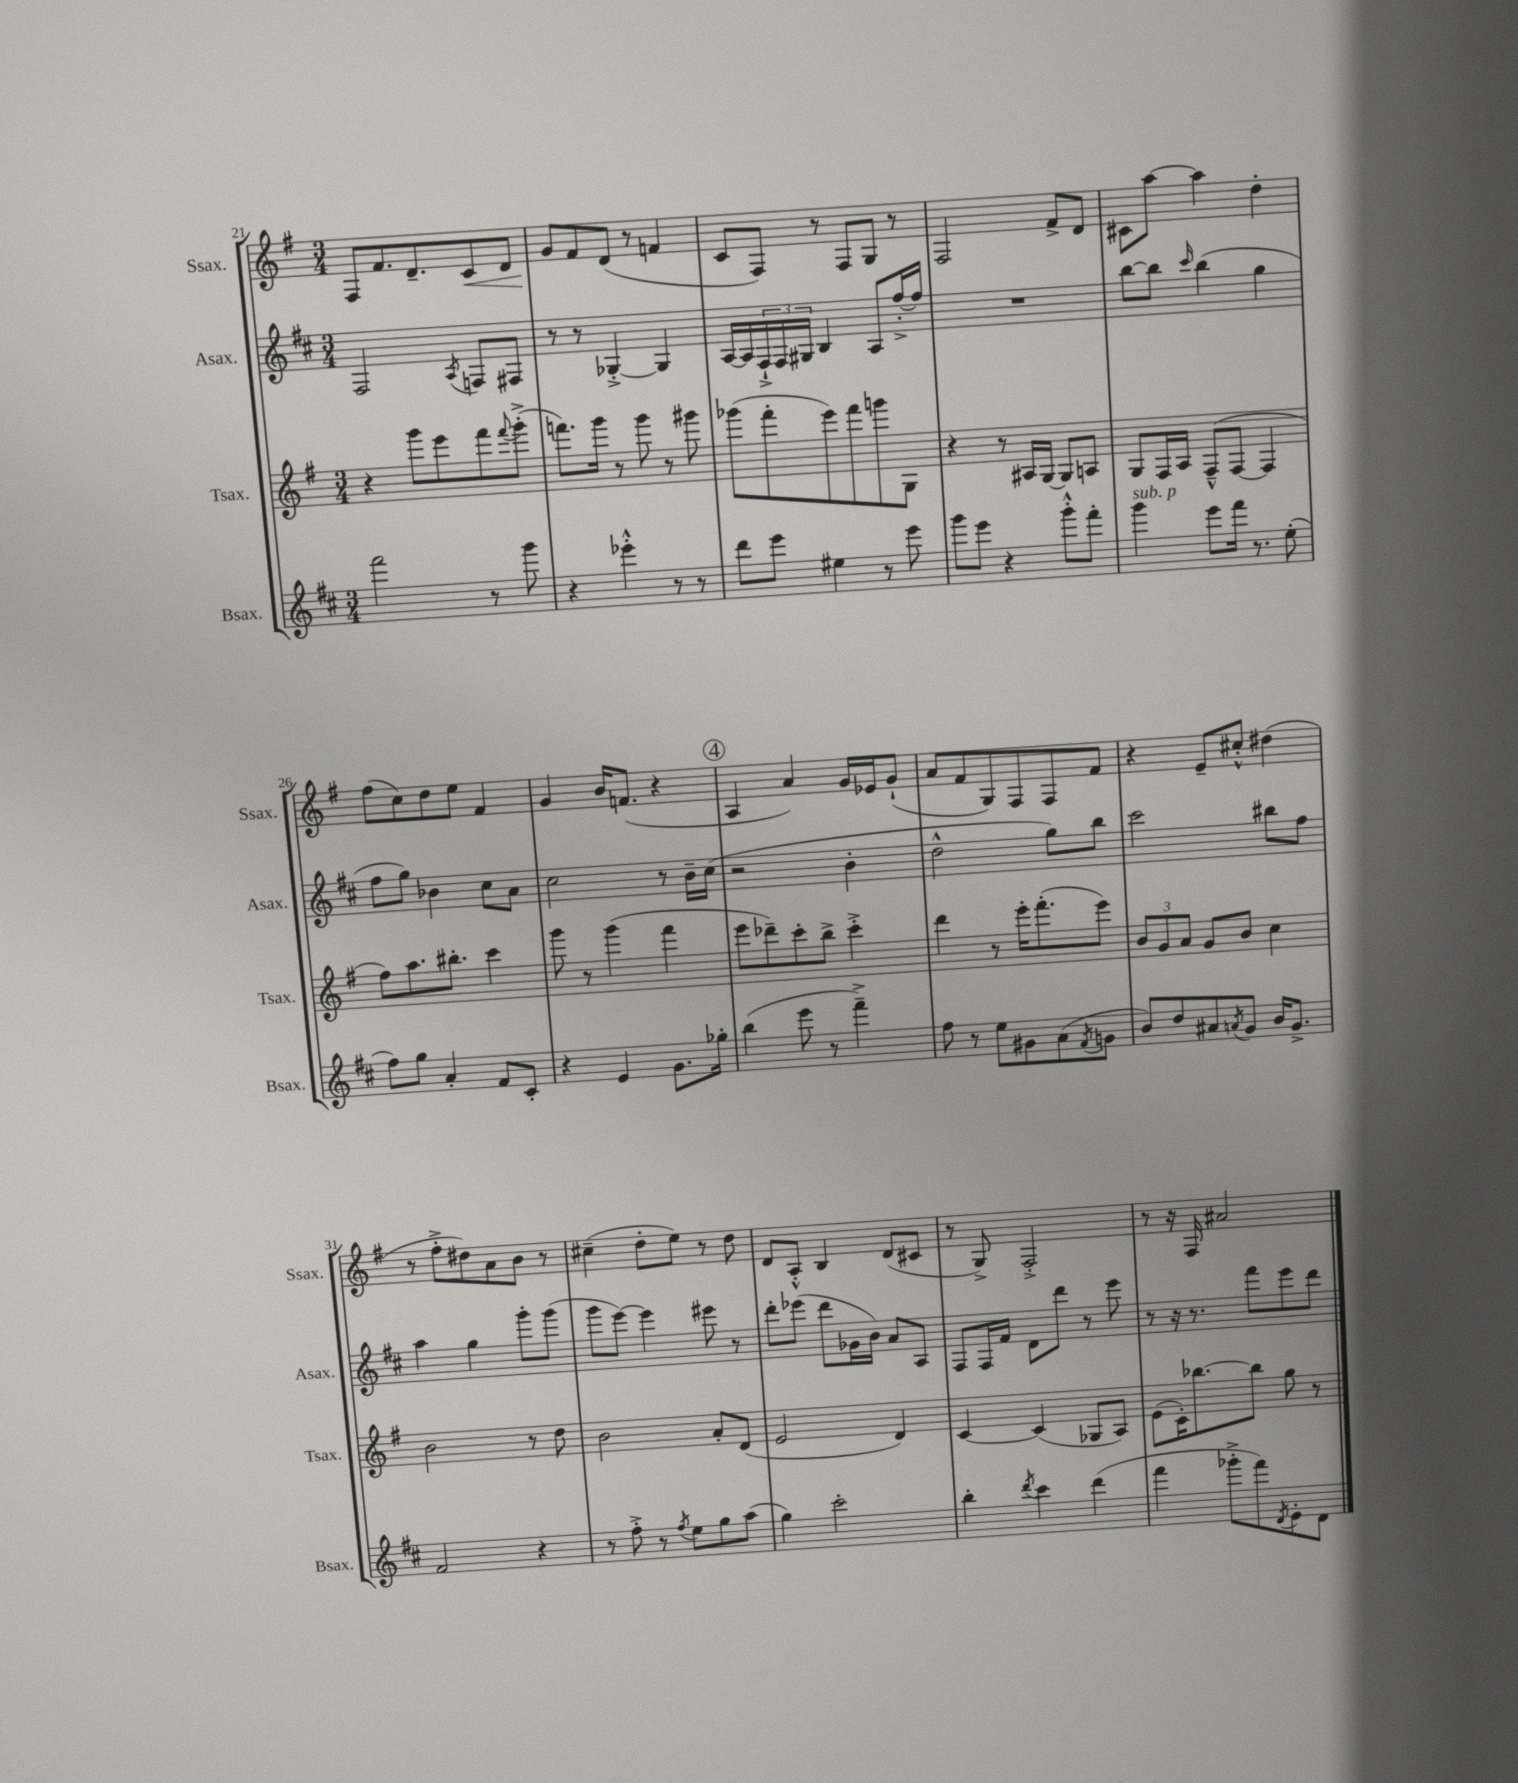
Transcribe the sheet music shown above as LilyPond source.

<<
\new StaffGroup <<
\new Staff = "s0" \with { instrumentName = "Ssax." shortInstrumentName = "Ssax." } {
    \clef treble \key g \major \numericTimeSignature \time 3/4
    fis8 fis'8. d'8.-- c'8\< d'8 |
    g'8\! fis'8 d'8( r8 f'4 |
    c'8 fis8) r8 fis8 g8 r8 |
    fis2 fis'8-> d'8 |
    cis'8 a''8~ a''4 d''4-. |
    fis''8( c''8) d''8 e''8 fis'4 |
    g'4 b'16 f'8.( r4 |
    \mark \markup { \circle "4" } a4 a'4) g'16 ees'16 g'8-!( |
    a'8 fis'8 g8) fis8 fis8 fis'8 |
    r4 e'8-- cis''8-.-^ dis''4( |
    r8 fis''8-.-> dis''8) a'8 b'8 r8 |
    cis''4--( d''8-. e''8) r8 d''8 |
    d'8 a8-.-^ b4 d'8( cis'8 |
    r8 g8->) fis2-.-> |
    r8 r16 fis16 ais'2 \bar "|." |
}
\new Staff = "s1" \with { instrumentName = "Asax." shortInstrumentName = "Asax." } {
    \clef treble \key d \major \numericTimeSignature \time 3/4
    fis2 \acciaccatura { a8 } f8 fis8 |
    r8 r8 ges4~-.-> ges4 |
    a16~ a16 \tuplet 3/2 { fis16-!-> fis16 gis16 } b4 a8 fis''16~-.-> fis''16 |
    R2. |
    b''8~ b''8 \grace { cis'''16 } b''4( g''4 |
    fis''8 g''8) bes'4 cis''8 a'8 |
    cis''2 r8 b'16-- cis''16( |
    \mark \markup { \circle "4" } r2 b'4-. |
    d''2-^ g''8) b''8 |
    cis'''2 bis''8 fis''8 |
    a''4 g''4 g'''8-. g'''8( |
    g'''8 e'''8~) e'''4 eis'''8 r8 |
    d'''8-. ees'''8( d'''8 ges'16 b'16) a'8 a8 |
    fis8 fis16 fis'16 d'8 d'''8 r8 e'''8 |
    r8 r16 r8. fis'''8 e'''8 d'''8 \bar "|." |
}
\new Staff = "s2" \with { instrumentName = "Tsax." shortInstrumentName = "Tsax." } {
    \clef treble \key g \major \numericTimeSignature \time 3/4
    r4 g'''8 e'''8 fis'''8 \appoggiatura { fis'''8 } g'''8-.->( |
    f'''8.) g'''16 r8 g'''8 r8 gis'''8 |
    ges'''8( fis'''8-. e'''8) fis'''8 g'''8 g8 |
    r4 r8 ais16 g16~ g8 a8 |
    g8 fis16 a16 fis8---^( fis8~ fis4 |
    fis''8) a''8. bis''8.-. c'''4 |
    g'''8 r8 g'''4( fis'''4 |
    \mark \markup { \circle "4" } e'''8 des'''8--) c'''8-. b''8-> c'''4-.-> |
    d'''4 r8 e'''16-. fis'''8.-.( e'''8) |
    \tuplet 3/2 { b'8 g'8 a'8 } g'8 b'8 c''4 |
    b'2 r8 d''8 |
    b'2 a'8-. d'8( |
    e'2 d'4) |
    c'4~ c'4( ges8 a8) |
    e'8( c'16-.) bes''8.~ bes''8 g''8 r8 \bar "|." |
}
\new Staff = "s3" \with { instrumentName = "Bsax." shortInstrumentName = "Bsax." } {
    \clef treble \key d \major \numericTimeSignature \time 3/4
    fis'''2 r8 g'''8 |
    r4 ees'''4-.-^ r8 r8 |
    d'''8 e'''8 eis''4 r8 e'''8 |
    g'''8 e'''8 r4 g'''8-.-^ fis'''8-. |
    g'''4^\markup { \italic "sub. p" } e'''8 fis'''16 r8. e''8-.( |
    fis''8) g''8 a'4-. fis'8 cis'8-. |
    r4 e'4 g'8. ges''16-. |
    \mark \markup { \circle "4" } b''4( e'''8 r8 fis'''4--->) |
    fis''8 r8 e''8 gis'8 a'8( \acciaccatura { fis'8 } g'8 |
    b'8) d''8 ais'8 \acciaccatura { a'8 } g'8 b'16 g'8.-> |
    fis'2 r4 |
    r8 fis''8-.-> r8 \acciaccatura { fis''8 } e''8 g''8 a''8( |
    g''4) cis'''2-. |
    b''4-. \acciaccatura { d'''8 } cis'''4 d'''4( |
    fis'''4 ges'''8-.-> fis'''8) \acciaccatura { d'8 } e'8-. d'8 \bar "|." |
}
>>
>>
\layout { \context { \Score currentBarNumber = #21 } }
